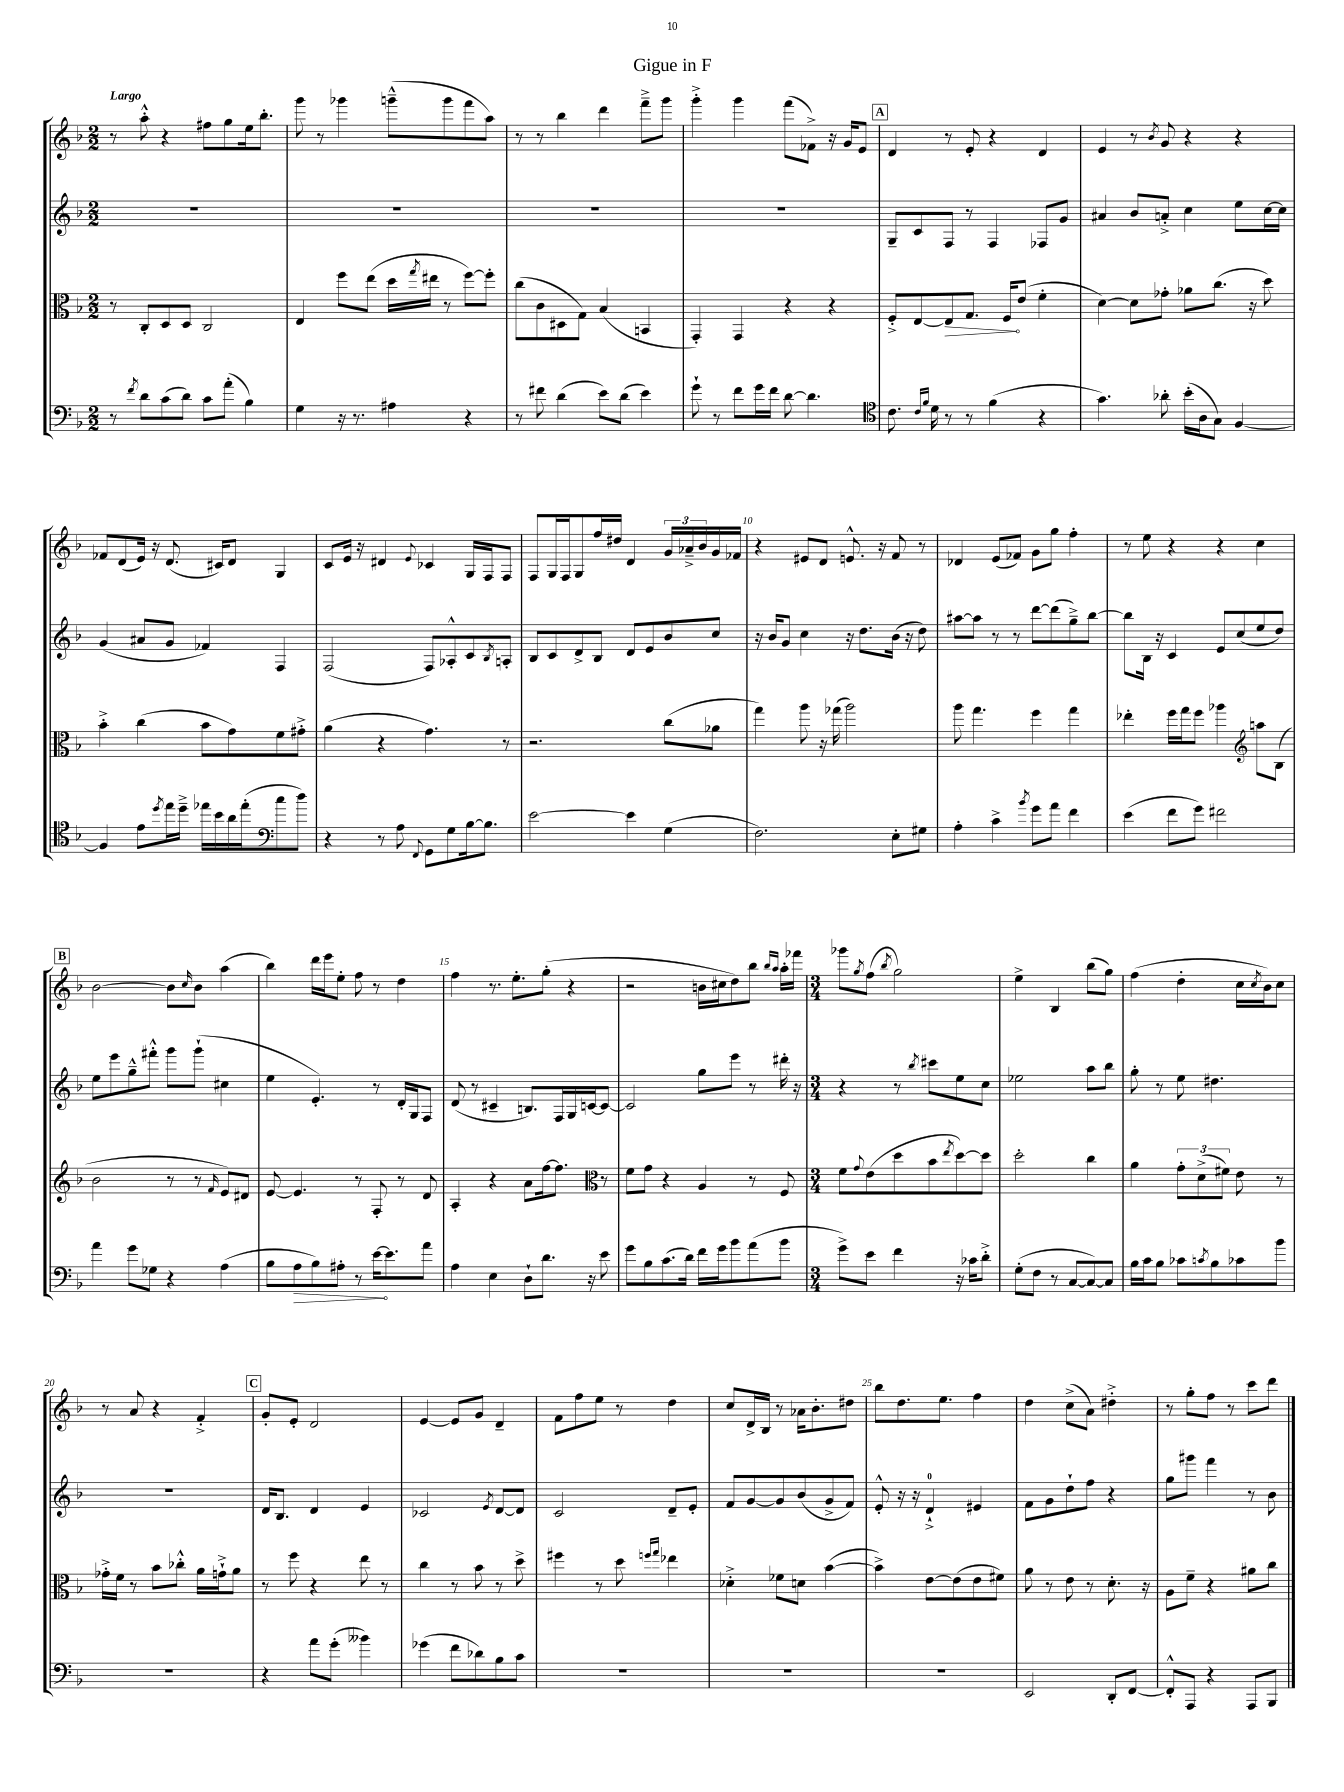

**kern	**dynam	**kern	**dynam	**kern	**kern
*part4	*part4	*part3	*part3	*part2	*part1
*staff4	*staff4	*staff3	*staff3	*staff2	*staff1
*clefF4	*	*clefC3	*	*clefG2	*clefG2
*k[b-]	*	*k[b-]	*	*k[b-]	*k[b-]
*M2/2	*	*M2/2	*	*M2/2	*M2/2
=1	=1	=1	=1	=1	=1
!	!	!	!	!	!LO:TX:a:B:t=Largo
8r	.	8r	.	1r	8r
8qf/	.	.	.	.	.
8d\L	.	8C'/L	.	.	8aa'^^\
(8c\	.	8D/	.	.	4r
8d\J)	.	8D/J	.	.	.
8c\L	.	2C/	.	.	8ff#X\L
(8a'\J	.	.	.	.	8gg\
4B-\)	.	.	.	.	16ee\k
.	.	.	.	.	8.bb-'\J
=2	=2	=2	=2	=2	=2
4G\	.	4E/	.	1r	8ggg\
.	.	.	.	.	8r
16r	.	8ff\L	.	.	4ggg-X\
8.r	.	.	.	.	.
.	.	(8ee\J	.	.	.
4A#X\	.	16dd\LL	.	.	(8gggn~^^\L
.	.	8qgg/	.	.	.
.	.	16ee#X\JJ	.	.	.
.	.	8r	.	.	8ggg\
4r	.	[8ff\L)	.	.	8fff\
.	.	8ff'\J]	.	.	8aa\J)
=3	=3	=3	=3	=3	=3
8r	.	(8cc\L	.	1r	8r
8f#X\	.	8c\	.	.	8r
(4d\	.	8D#X\	.	.	4bb-\
.	.	8G\J)	.	.	.
8e\L)	.	(4B-/	.	.	4ddd\
(8d\J	.	.	.	.	.
4e\)	.	4BBn/	.	.	8fff~^\L
.	.	.	.	.	8ggg\J
=4	=4	=4	=4	=4	=4
8g`\	.	4GG'/)	.	1r	4ggg'^\
8r	.	.	.	.	.
8f\L	.	4GG/	.	.	4ggg\
16g\L	.	.	.	.	.
16f\JJ	.	.	.	.	.
[8d\	.	4r	.	.	(8fff\L
4.d\]	.	.	.	.	8f-X^\J)
.	.	4r	.	.	16r
.	.	.	.	.	16g/KL
.	.	.	.	.	8e/J
!!LO:REH:place=s1:t=A
=5	=5	=5	=5	=5	=5
*clefC4	*	*	*	*	*
8.c\	.	8F'^/L	.	8G~/L	4d/
.	.	[8E/	.	8c/	.
16qqc/LL	.	.	.	.	.
16qqf/JJ	.	.	.	.	.
16d\	.	.	.	.	.
!	!	!	!LO:HP:b	!	!
8r	.	8E/]	>	8F/J	8r
8r	.	8.G/J	.	8r	8e'/
(4f\	.	.	.	4F/	4r
.	.	16F/KL	.	.	.
.	.	(8e/J	]	.	.
4r	.	4f'\	.	8F-X/L	4d/
.	.	.	.	8g/J	.
=6	=6	=6	=6	=6	=6
4.g\)	.	[4d\)	.	4a#X/	4e/
.	.	8d\L]	.	8b-/L	8r
.	.	.	.	.	8qb-/
8a-X'\	.	8g-X'\J	.	8an'^/J	8g/
(16b-'\LL	.	8a-X\L	.	4cc\	4r
16A\J	.	.	.	.	.
8G\J)	.	(8.cc\J	.	.	.
[4F/	.	.	.	8ee\L	4r
.	.	16r	.	.	.
.	.	8dd\)	.	[16cc\L	.
.	.	.	.	16cc\JJ]	.
!!LO:LB:g=z
=7	=7	=7	=7	=7	=7
4F/]	.	4b-'^\	.	(4g/	8f-X/L
.	.	.	.	.	(8d/
8e\L	.	(4cc\	.	8a#X/L	16e/Jk)
.	.	.	.	.	16r
8qdd/	.	.	.	.	.
16ee\L	.	.	.	8g/J	(8.d/
16dd~^\JJ	.	.	.	.	.
16ee-X\LL	.	8b-\L	.	4f-X/)	.
16b-\	.	.	.	.	16c#X/KL)
16a\	.	8g\)	.	.	8d/J
(16ee-'\J	.	.	.	.	.
8cc\	.	8f\	.	4F/	4G/
8dd\J)	.	8g#X'^\J	.	.	.
=8	=8	=8	=8	=8	=8
*clefF4	*	*	*	*	*
4r	.	(4a\	.	(2F/	8c/L
.	.	.	.	.	16e/Jk
.	.	.	.	.	16r
8r	.	4r	.	.	4d#X/
8A\	.	.	.	.	.
8qqFF/	.	.	.	.	8qqe/
8GG\L	.	4.g\)	.	8F/L)	4c-X/
8G\	.	.	.	8A-X'^^/	.
[16B-\k	.	.	.	8c/	16G/LL
8.B-\J]	.	.	.	.	16F/J
.	.	.	.	8qB-/	.
.	.	8r	.	8An'/J	8F/J
=9	=9	=9	=9	=9	=9
[2e\	.	2.r	.	8B-/L	8F/L
.	.	.	.	8c/	16G/L
.	.	.	.	.	16F/J
.	.	.	.	8d^/	8G/
.	.	.	.	8B-/J	16ff/L
.	.	.	.	.	16dd#X/JJ
4e\]	.	.	.	8d/L	4d/
.	.	.	.	8e/	.
(4G\	.	(8cc\L	.	8b-/	24g/LL
.	.	.	.	.	24a-X~^/
.	.	.	.	.	24b-/
.	.	8a-X\J	.	8cc/J	16g/
.	.	.	.	.	16f-X/JJ
=10	=10	=10	=10	=10	=10
2.F\)	.	4gg\)	.	16r	4r
.	.	.	.	16b-/KL	.
.	.	.	.	8g/J	.
.	.	8aa\	.	4cc\	8e#X/L
.	.	16r	.	.	8d/J
.	.	(16gg-X\	.	.	.
.	.	2aa\)	.	16r	8.en^^/
.	.	.	.	8.dd\L	.
.	.	.	.	.	16r
8E'\L	.	.	.	(16b-\Jk	8f/
.	.	.	.	16r	.
8G#X\J	.	.	.	8dd\)	8r
=11	=11	=11	=11	=11	=11
4A'\	.	8aa\	.	[8aa#X\L	4d-X/
.	.	4.gg\	.	8aa#\J]	.
4c^\	.	.	.	8r	(8e/L
.	.	.	.	8r	8f-X/J)
8qb-/	.	.	.	.	.
8g\L	.	4ff\	.	[8ddd\L	8g\L
8a\J	.	.	.	(8ddd\]	8gg\J
4f\	.	4gg\	.	8gg~^\)	4ff'\
.	.	.	.	[8bb-\J	.
=12	=12	=12	=12	=12	=12
(4e\	.	4ee-X'\	.	8bb-\L]	8r
.	.	.	.	16B-\Jk	8ee\
.	.	.	.	16r	.
8f\L	.	16ff\LL	.	4c/	4r
.	.	16gg\J	.	.	.
8g\J)	.	8ff\J	.	.	.
2f#X\	.	4aa-X\	.	8e/L	4r
.	.	.	.	(8cc/	.
.	.	8aan\L	.	8ee/	4cc\
.	.	(8B-\J	.	8dd/J)	.
!!LO:LB:g=z
!!LO:REH:place=s1:t=B
=13	=13	=13	=13	=13	=13
*	*	*clefG2	*	*	*
4a\	.	2b-\	.	8ee\L	[2b-\
.	.	.	.	8eee\	.
8g\L	.	.	.	8gg~^^\	.
8G-X\J	.	.	.	8fff#X'^^\J	.
4r	.	8r	.	8ggg\L	8b-\L]
.	.	.	.	.	16qqcc/
.	.	8r	.	(8ggg`\J	8b-\J
.	.	16qqf/	.	.	.
(4A\	.	8e/L)	.	4cc#X\	(4aa\
.	.	8d#X/J	.	.	.
=14	=14	=14	=14	=14	=14
8B-\L	.	[8e/	.	4ee\	4bb-\)
!	!LO:HP:b	!	!	!	!
8A\	>	4.e/]	.	.	.
8B-\)	.	.	.	4.e'/)	16ddd\LL
.	.	.	.	.	16eee\J
8A#X'\J	.	.	.	.	8ee'\J
8r	.	8r	.	.	8ff\
[16e\KL	.	8F'/	.	8r	8r
8.e\]	]	.	.	.	.
.	.	8r	.	16d'/LL	4dd\
.	.	.	.	16G/J	.
8a\J	.	8d/	.	8F/J	.
=15	=15	=15	=15	=15	=15
4A\	.	4A'/	.	(8d/	4ff\
.	.	.	.	8r	.
4E\	.	4r	.	4c#X~/	8.r
.	.	.	.	.	8.ee'\L
8D`\L	.	8a\L	.	8.Bn/L)	.
8.d\J	.	[16ff\k	.	.	(8gg'\J
.	.	8.ff\J]	.	16F/L	.
.	.	.	.	16G/	4r
16r	.	.	.	[16cn/J	.
8e\	.	8r	.	8c/J_	.
=16	=16	=16	=16	=16	=16
*	*	*clefC3	*	*	*
8g\L	.	8f\L	.	2c/]	2r
8B-\	.	8g\J	.	.	.
(8.c\	.	4r	.	.	.
16d\Jk)	.	.	.	.	.
16f\LL	.	4A/	.	8gg\L	16bn\LL
16g\J	.	.	.	.	16cc#X\J
8b-\	.	.	.	8eee\J	8dd\)
(8a\	.	8r	.	8r	8bb-\J
.	.	.	.	.	16qqbb-/LL
.	.	.	.	.	16qqaa/JJ
8b-\J	.	8F/	.	16ddd#X'\	16aa'\LL
.	.	.	.	16r	16fff-X\JJ
=17	=17	=17	=17	=17	=17
*M3/4	*	*M3/4	*	*M3/4	*M3/4
8g^\L)	.	8f\L	.	4r	8ggg-X\L
.	.	8qqg/	.	.	8qgg/
8e\J	.	(8e\	.	.	(8ff\J
.	.	.	.	.	8qbb-/
4f\	.	8dd\	.	8r	2gg\)
.	.	.	.	8qbb-/	.
.	.	8b-\	.	8ccc#X\L	.
.	.	8qee/	.	.	.
16r	.	[8dd\)	.	8ee\	.
16c-X\KL	.	.	.	.	.
8d'^\J	.	8dd\J]	.	8cc\J	.
=18	=18	=18	=18	=18	=18
(8G'\L	.	2dd'\	.	2ee-X\	4ee^\
8F\J	.	.	.	.	.
8r	.	.	.	.	4B-/
[8C/L	.	.	.	.	.
8C/_)	.	4cc\	.	8aa\L	(8bb-\L
8C/J]	.	.	.	8bb-\J	8gg\J)
=19	=19	=19	=19	=19	=19
16B-\LL	.	4a\	.	8gg'\	(4ff\
16c\J	.	.	.	.	.
8B-\J	.	.	.	8r	.
8c-X\L	.	12g'\L	.	8ee\	4dd'\
.	.	(12d^\	.	.	.
8qcn/	.	.	.	.	.
8B-\	.	.	.	4.dd#X\	.
.	.	12f#X\J)	.	.	.
8c-X\	.	8e\	.	.	16cc\LL
.	.	.	.	.	8qcc/
.	.	.	.	.	16b-\J)
8b-\J	.	8r	.	.	8cc\J
!!LO:LB:g=z
=20	=20	=20	=20	=20	=20
2.r	.	16g-X'^\LL	.	2.r	8r
.	.	16f\JJ	.	.	.
.	.	8r	.	.	8a/
.	.	8b-\L	.	.	4r
.	.	8cc-X'^^\J	.	.	.
.	.	16a\LL	.	.	4f'^/
.	.	16gn`^\J	.	.	.
.	.	8a\J	.	.	.
!!LO:REH:place=s1:t=C
=21	=21	=21	=21	=21	=21
4r	.	8r	.	16d/KL	8g'/L
.	.	.	.	8.B-/J	.
.	.	8ff\	.	.	8e'/J
8a\L	.	4r	.	4d/	2d/
(8g'\J	.	.	.	.	.
4b--X\)	.	8ee\	.	4e/	.
.	.	8r	.	.	.
=22	=22	=22	=22	=22	=22
(4g-X\	.	4cc\	.	2c-X/	[4e/
8f\L	.	8r	.	.	8e/L]
8d-X\)	.	8b-\	.	.	8g/J
.	.	.	.	8qe/	.
8B-\	.	8r	.	[8d/L	4d~/
8c\J	.	8dd^\	.	8d/J]	.
=23	=23	=23	=23	=23	=23
2.r	.	4ff#X\	.	2c/	8f\L
.	.	.	.	.	8ff\
.	.	8r	.	.	8ee\J
.	.	8dd\	.	.	8r
.	.	16qqffn/LL	.	.	.
.	.	16qqgg/JJ	.	.	.
.	.	4ee-X\	.	8d~/L	4dd\
.	.	.	.	8e'/J	.
=24	=24	=24	=24	=24	=24
2.r	.	4d-X'^\	.	8f/L	8cc/L
.	.	.	.	[8g/	16d^/L
.	.	.	.	.	16B-/JJ
.	.	8f-X\L	.	8g/]	8r
.	.	8dn\J	.	(8b-/	16a-X\KL
.	.	.	.	.	8.b-'\
.	.	([4b-\	.	8g^/	.
.	.	.	.	8f/J)	8dd#X\J
=25	=25	=25	=25	=25	=25
2.r	.	4b-^\])	.	8e'^^/	8bb-\L
.	.	.	.	16r	8.dd\
.	.	.	.	16r	.
.	.	[8e\L	.	4d`^/	.
.	.	.	.	.	8.ee\J
.	.	(8e\]	.	.	.
.	.	8e\	.	4e#X/	4ff\
.	.	8f#X\J)	.	.	.
=26	=26	=26	=26	=26	=26
2EE/	.	8a\	.	8f\L	4dd\
.	.	8r	.	8g\	.
.	.	8e\	.	8dd`\	(8cc^\L
.	.	8r	.	8ff\J	8a\J)
8DD'/L	.	8.d'\	.	4r	4dd#X'^\
[8FF/J	.	.	.	.	.
.	.	16r	.	.	.
=27	=27	=27	=27	=27	=27
8FF'^^/L]	.	8A\L	.	8gg\L	8r
8AAA/J	.	8f~\J	.	8ggg#X\J	8gg'\L
4r	.	4r	.	4fff\	8ff\J
.	.	.	.	.	8r
8AAA/L	.	8a#X\L	.	8r	8ccc\L
8BBB-/J	.	8cc\J	.	8b-\	8ddd\J
==	==	==	==	==	==
*-	*-	*-	*-	*-	*-
